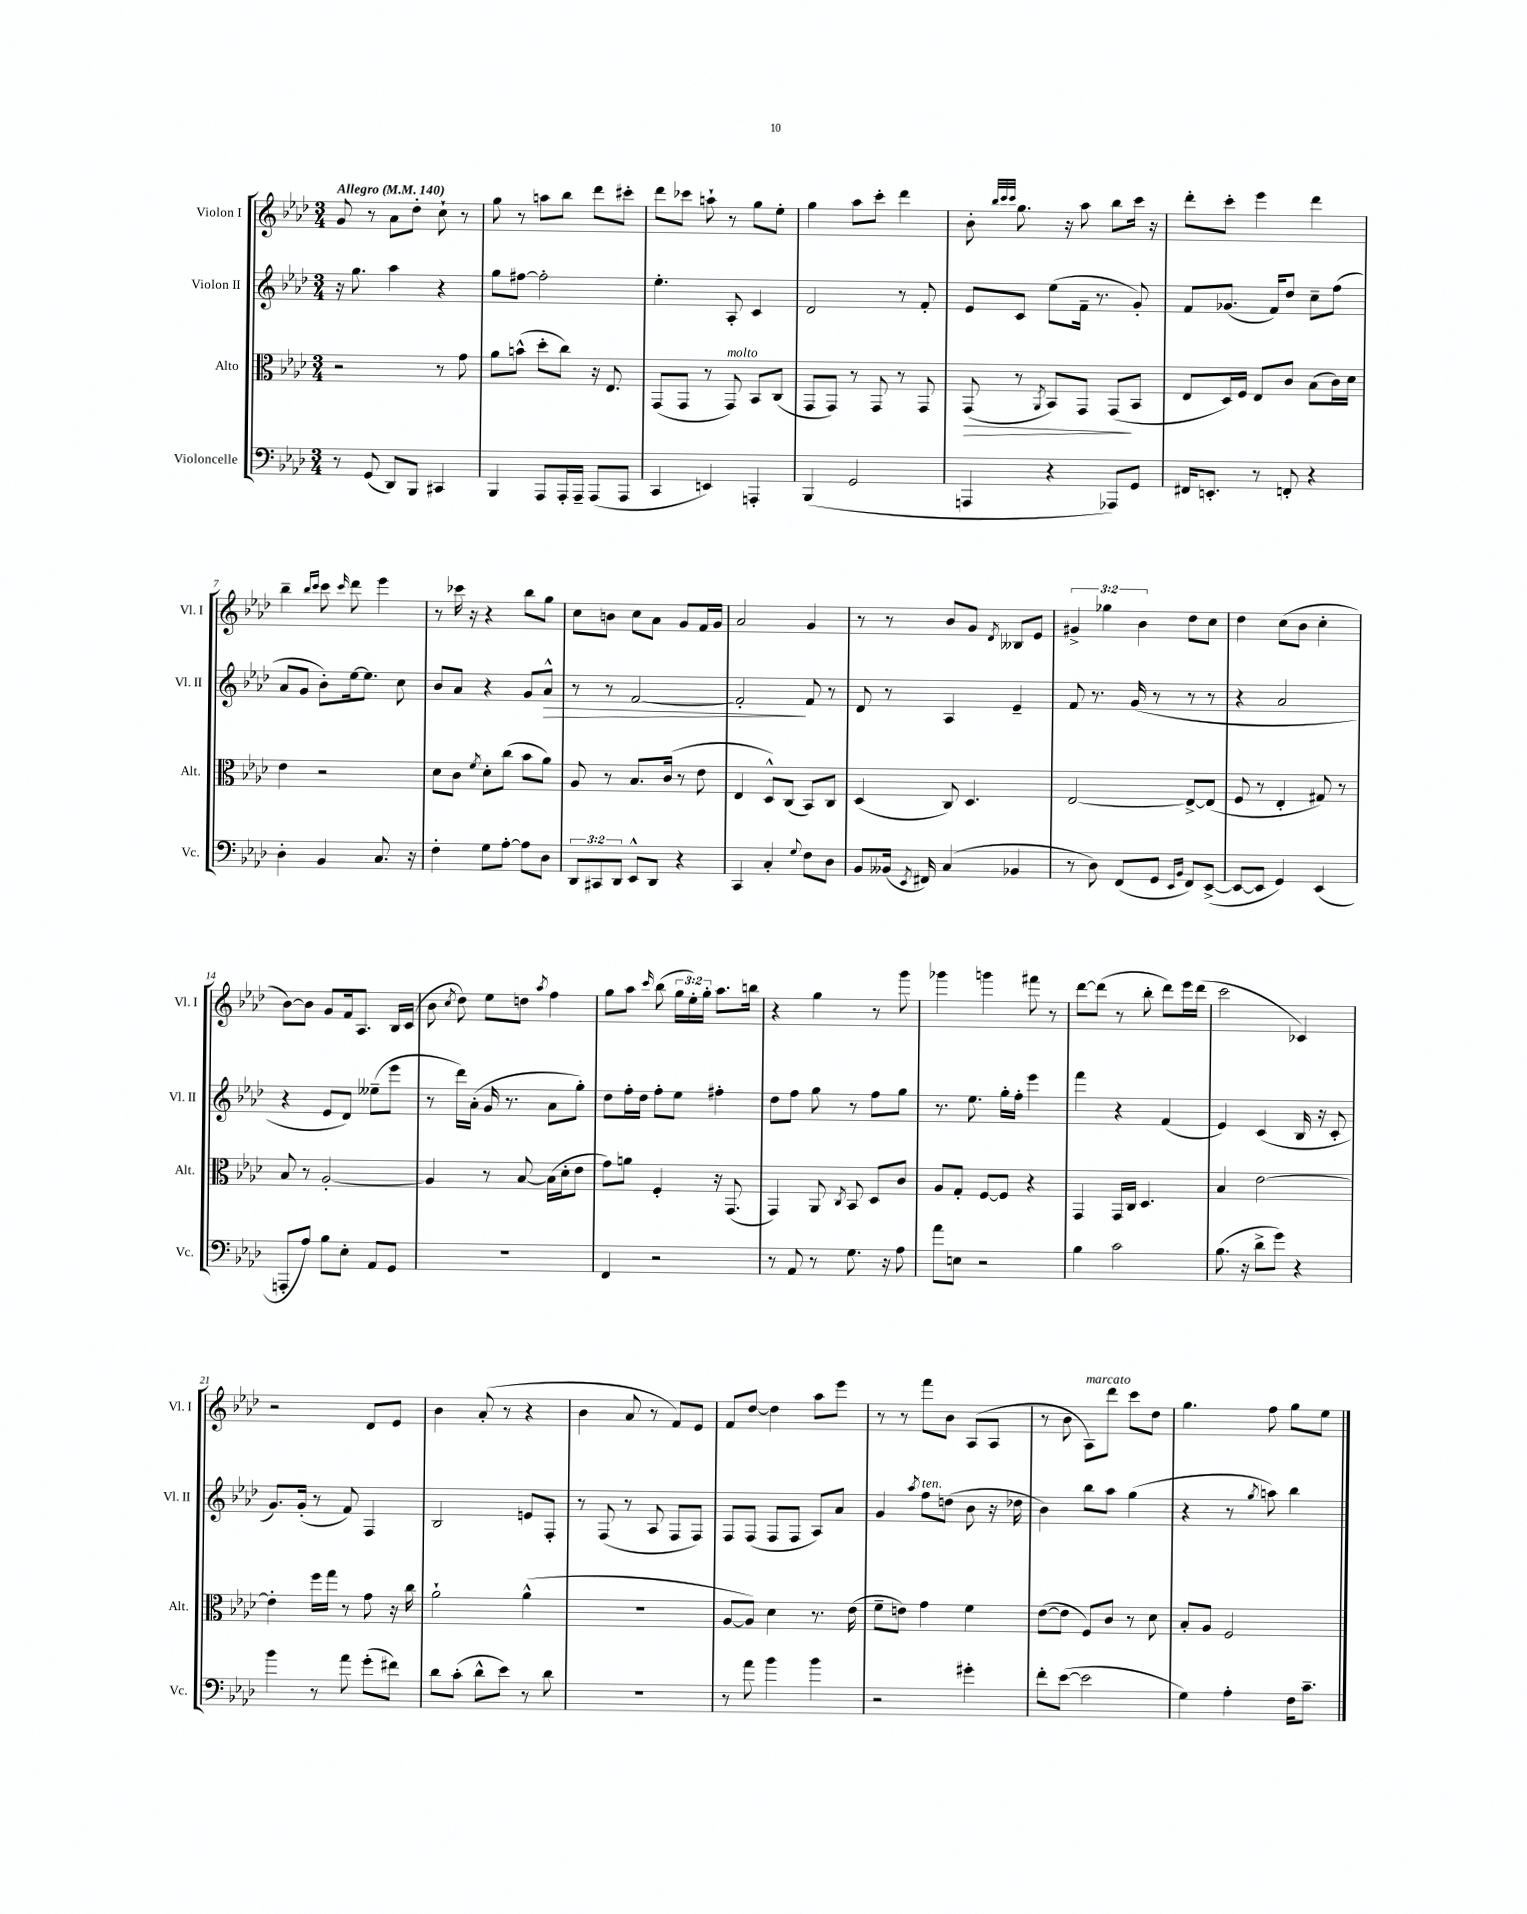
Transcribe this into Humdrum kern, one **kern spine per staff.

**kern	**kern	**kern	**kern
*staff4	*staff3	*staff2	*staff1
*clefF4	*clefC3	*clefG2	*clefG2
*k[b-e-a-d-]	*k[b-e-a-d-]	*k[b-e-a-d-]	*k[b-e-a-d-]
*M3/4	*M3/4	*M3/4	*M3/4
*MM140	*MM140	*MM140	*MM140
8r	2r	16r	8g/
.	.	8.gg\	.
(8GG/	.	.	8r
8DD-/L)	.	4aa-\	8a-\L
8BBB-/J	.	.	8dd-'\J
4CC#/	8r	4r	8cc`\
.	8g\	.	8r
=	=	=	=
4BBB-/	8a-\L	8gg\L	8gg\
.	(8b^^\J	[8ff#\J	8r
8AAA-/L	8dd-'\L	2ff#'\]	8aa\L
16AAA-'/L	8cc\J)	.	8bb-\J
16AAA-~/JJ	.	.	.
(8AAA-/L	16r	.	8ddd-\L
.	8.E-/	.	.
8AAA-/J	.	.	8ccc#'\J
=	=	=	=
4CC/	(8GG/L	4.ee-'\	8ddd-\L
.	8GG/J	.	8ccc-\J
4EE/)	8r	.	8aa`\
.	8GG/)	8A-'/	8r
4AAA'/	8BB-/L	4c/	8gg\L
.	(8C/J	.	8ee-'\J
=	=	=	=
(4BBB-/	8GG/L	2d-/	4gg\
.	8GG/J)	.	.
2GG/	8r	.	8aa-\L
.	8GG/	.	8ccc'\J
.	8r	8r	4ddd-\
.	8GG/	8f'/	.
=	=	=	=
4AAA/	(8GG/	8e-/L	8b-'\
.	.	.	32qqbb-/LLL
.	.	.	32qqccc/
.	.	.	32qqccc/JJJ
.	8r	8c/J	8.gg\
.	8qAA-/	.	.
4r	8BB-/L)	(8ee-\L	.
.	.	.	16r
.	8GG/J	16f~\Jk	8aa-\
.	.	8.r	.
8AAA-/L)	(8GG/L	.	8bb-\L
8GG/J	8BB-/J	8g'/)	16ccc\Jk
.	.	.	16r
=	=	=	=
16FF#/LK	8E-/L	8f/L	8ddd-'\L
8.EE'/J	.	.	.
.	16D-/L)	(8.g-/J	8ccc'\J
.	16F/JJ	.	.
8r	8E-/L	.	4eee-\
.	.	16f/LK)	.
8FF'/	8c/J	8dd-/J	.
4r	(8B-\L	8cc~\L	4ddd-\
.	16c\L)	(8ff\J	.
.	16d-\JJ	.	.
=	=	=	=
4D-'\	4e-\	8a-/L	4bb-~\
.	.	8g/J	.
.	.	.	16qqbb-/LL
.	.	.	16qqccc/JJ
4BB-/	2r	8b-'\L)	8ccc\
.	.	.	16qqccc/
.	.	[16ee-\k	8ddd-\
.	.	8.ee-\]J	.
8.C/	.	.	4eee-\
.	.	8cc\	.
16r	.	.	.
=	=	=	=
4F'\	8d-\L	8b-/L	8r
.	8c\J	8a-/J	16ccc-\
.	.	.	16r
.	8qf/	.	.
8G\L	8d-'\L	4r	4r
[8A-'\J	(8cc\J	.	.
8A-\]L	8b-\L	8g/L	8bb-\L
8D-\J	8a-\J)	8a-^^/J	8gg\J
=	=	=	=
12DD-/L	8A-/	8r	8cc\L
12CC#/	.	.	.
.	8r	8r	8b\J
12DD-/J	.	.	.
8EE-^^/L	8.B-/L	[2f/	8cc\L
8DD-/J	.	.	8a-\J
.	(16c/Jk	.	.
4r	8r	.	8g/L
.	8e-\	.	16f/L
.	.	.	16g/JJ
=	=	=	=
4CC/	4E-/	2f'/]	2a-/
4C'/	8D-^^/L)	.	.
.	(8C/J	.	.
8qqG/	.	.	.
8F\L	8BB-/L)	8f/	4g/
8D-\J	8C/J	8r	.
=	=	=	=
8BB-/L	(4D-/	8d-/	8r
(16BB--/Jk	.	8r	8r
8qEE-/	.	.	.
16FF#/)	.	.	.
(4C/	8C/)	4A-/	8b-/L
.	4.D-/	.	8g/J
.	.	.	8qd-/
4BB-/	.	4e-~/	8B--/L
.	.	.	8e-/J
=	=	=	=
8r	[2E-/	8f/	6g#^/
8D-\)	.	8.r	.
.	.	.	6gg-\
(8FF/L	.	.	.
.	.	(16g/	.
.	.	.	6b-\
8GG/J	.	8r	.
16qqEE-/LL	.	.	.
16qqBB-/JJ	.	.	.
8FF/L)	8E-^/_L	8r	8dd-\L
([8EE-^/J	(8E-/]J	8r	8cc\J
=	=	=	=
8EE-/_L	8F/	4r	4dd-\
8EE-/]J	8r	.	.
4GG/)	4E-'/	2a-/	(8cc\L
.	.	.	8b-\J
(4EE-/	8G#/)	.	4cc'\
.	8r	.	.
=	=	=	=
8AAA'/L	8B-/	4r	[8b-\L)
8A-/J)	8r	.	8b-\]J
8B-\L	[2A-'/	8e-/L	8g/L
8E-'\J	.	8d-/J)	16f/k
.	.	.	8.A-/J
8AA-/L	.	(8ee--~\L	.
8GG/J	.	8eee-\J	16B-/LL
.	.	.	(16c/JJ
=	=	=	=
2.r	4A-/]	8r	8b-\
.	.	.	8qcc/
.	.	16ddd-\LL)	8dd-\)
.	.	(16a-'\JJ	.
.	8r	16g/	8ee-\L
.	.	8.r	.
.	[8B-/	.	8dd\J
.	.	.	8qaa-/
.	(16B-\]LL	8a-\L	4ff\
.	16d-'\J	.	.
.	8e-\J	8gg'\J)	.
=	=	=	=
4FF/	8g\L)	8dd-\L	8gg\L
.	8a\J	16ff'\L	8aa-\J
.	.	16dd-\JJ	.
.	.	.	16qqccc/
2r	4F'/	8ff'\L	(8bb-\
.	.	8ee-\J	24gg\LL
.	.	.	24ee-'\)
.	.	.	24gg'\JJ
.	16r	4ff#'\	8.aa-\L
.	(8.GG/	.	.
.	.	.	16bb\Jk
=	=	=	=
8r	4GG/)	8dd-\L	4r
8AA-/	.	8ff\J	.
8r	8AA-/	8gg\	4gg\
.	8qC/	.	.
8.G\	8BB-/	8r	.
.	8D-/L	8ff\L	8r
16r	.	.	.
8A-\	8c/J	8gg\J	8ggg\
=	=	=	=
8a-\L	8A-/L	8.r	4ggg-\
8E\J	8G'/J	.	.
.	.	8.ee-\	.
2r	[8F/L	.	4ggg\
.	8F/]J	16gg'\LL	.
.	.	16ff'\JJ	.
.	4r	4eee-\	8fff#\
.	.	.	8r
=	=	=	=
4B-\	4GG/	4fff\	[8ddd-\L
.	.	.	(8ddd-\]J
2c\	16GG/LL	4r	8r
.	16C/JJ	.	.
.	4.D-/	.	8bb-'\
.	.	(4f/	8ddd-\L)
.	.	.	16eee-\L
.	.	.	(16ddd-\JJ
=	=	=	=
(8.B-\	4B-/	4e-/)	2ccc\
16r	.	.	.
8d-^\L	[2e-\	(4c/	.
8g\J)	.	.	.
4r	.	16B-/	4c-/)
.	.	16r	.
.	.	8c'/	.
=	=	=	=
4b-\	4e-'\]	8.g/L)	2r
.	.	(16g'/Jk	.
8r	16ff\LL	8r	.
.	16gg\JJ	.	.
8a-\	8r	8f/)	.
(8g'\L	8g\	4F/	8d-/L
8f#\J)	16r	.	8e-/J
.	16cc\	.	.
=	=	=	=
8d-\L	2a-`\	2B-/	4b-\
(8c'\J	.	.	.
8d-^^\L	.	.	(8a-'/
8e-\J)	.	.	8r
8r	(4a-^^\	8e/L	4r
8d-\	.	8F'/J	.
=	=	=	=
2.r	2.r	8r	4b-\
.	.	(8F/	.
.	.	8r	8a-/
.	.	8A-/	8r
.	.	8F/L	8f/L)
.	.	8F/J)	8e-/J
=	=	=	=
8r	[8A-/L	8F/L	8f/L
8a-\	8A-/]J)	(8F/J	[8dd-/J
4b-\	4d-\	8F/L	4dd-\]
.	.	8F/J	.
4b-\	8.r	8A-/L)	8aa-\L
.	.	8a-/J	8eee-\J
.	(16e-\	.	.
=	=	=	=
2r	8f~\L	4g/	8r
.	8e\J)	.	8r
.	.	8qaa-/	.
.	4g\	8ff\L	8fff\L
.	.	(8dd\J	8b-\J
4g#'\	4f\	8b-\	(8A-/L
.	.	16r	8A-/J
.	.	16dd-\	.
=	=	=	=
8f'\L	([8e-\L	4b-\)	8r
([8e-\J	8e-\]J	.	8b-\
2e-\]	8F/L)	8bb-\L	8A-\L)
.	8c/J	8aa-\J	8ddd-\J
.	8r	(4gg\	8ccc\L
.	8d-\	.	8dd-\J
=	=	=	=
4G\)	8B-'/L	4r	4.gg\
.	8A-/J	.	.
4A-'\	2F/	8r	.
.	.	8qgg/	.
.	.	8aa\)	8ff\
16F\LK	.	4bb-\	8gg\L
8.c~\J	.	.	.
.	.	.	8ee-\J
==	==	==	==
*-	*-	*-	*-
